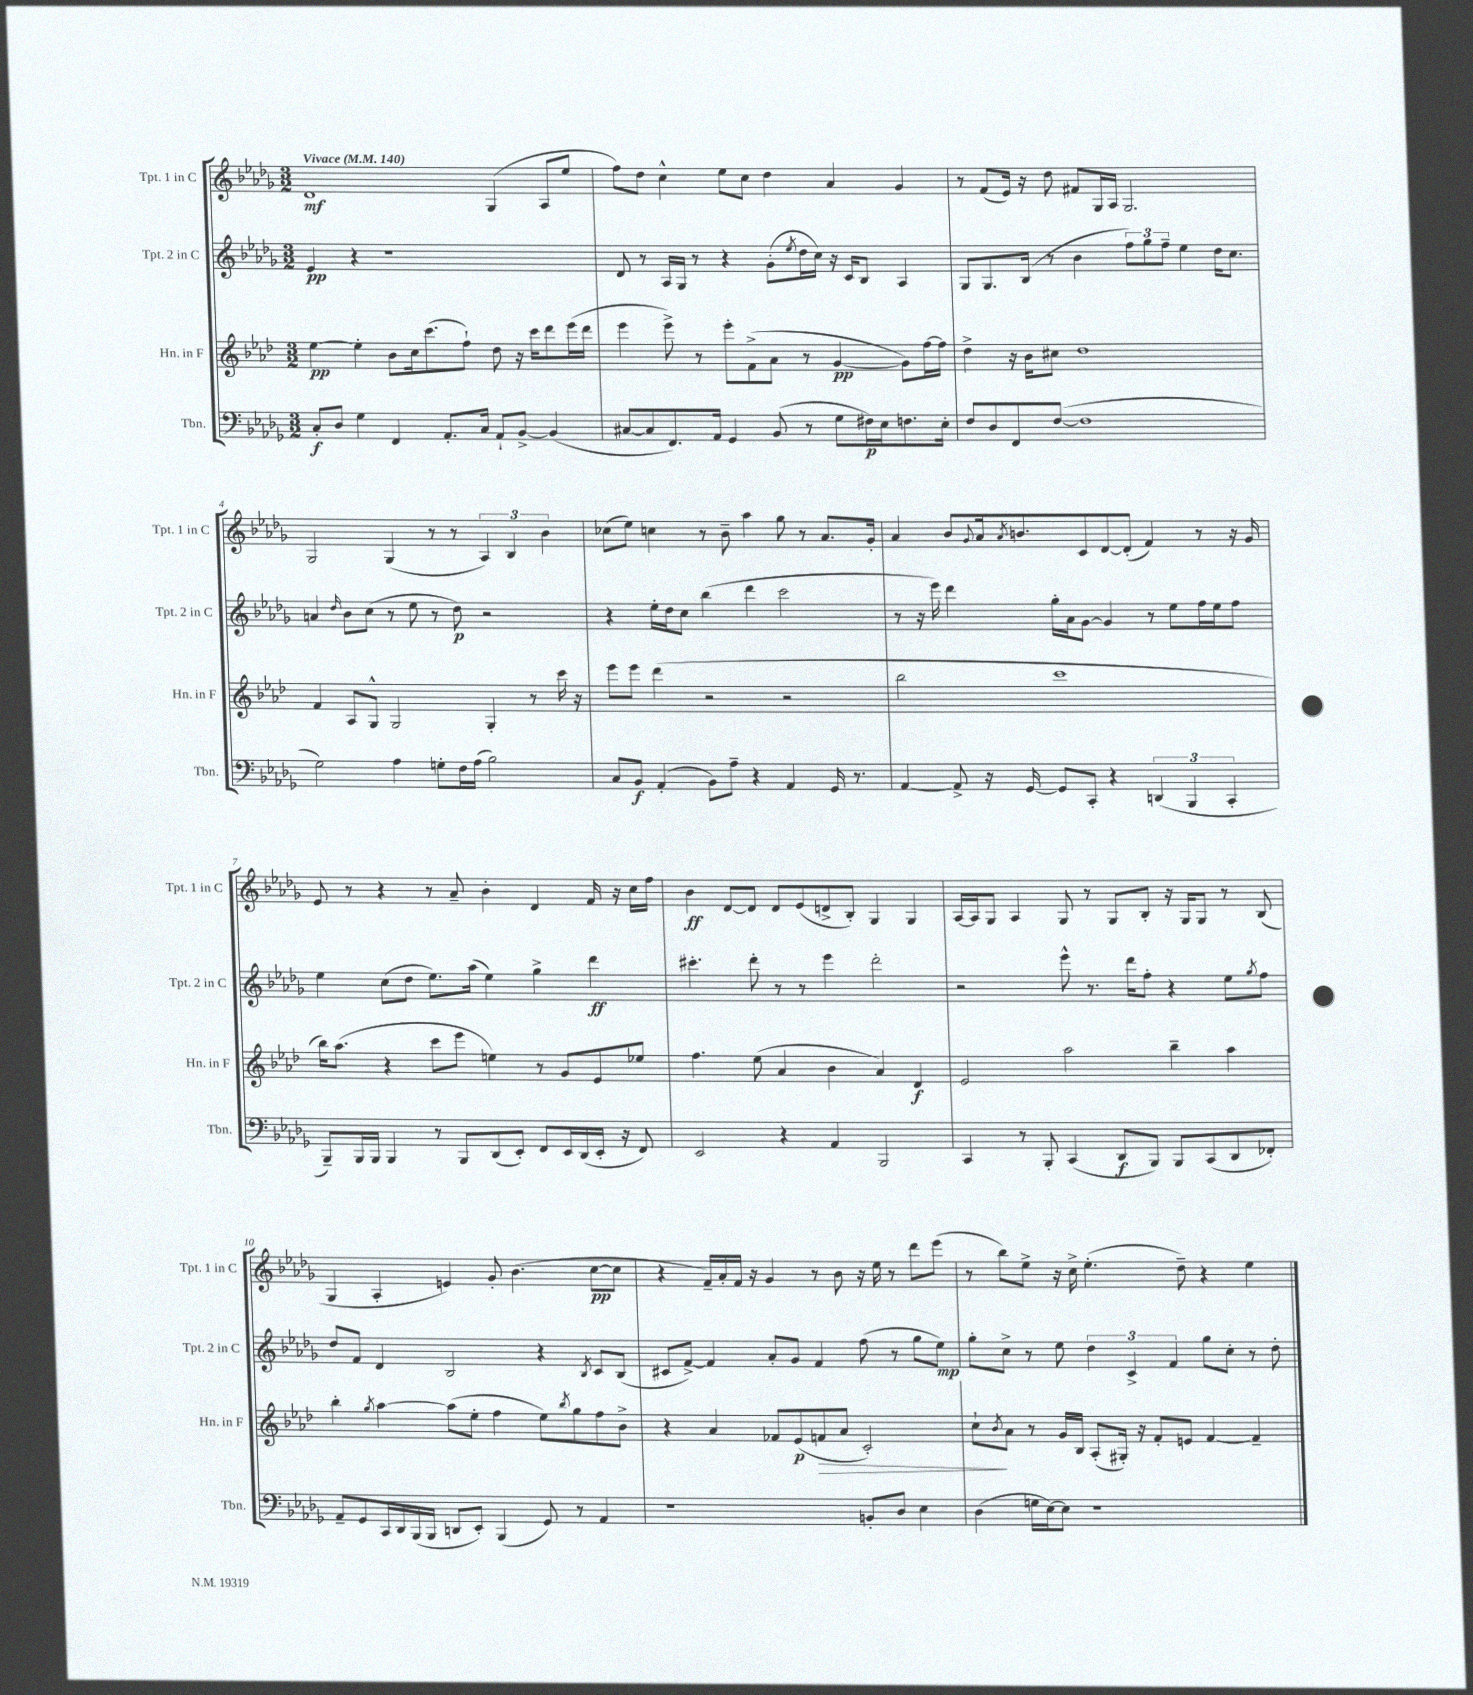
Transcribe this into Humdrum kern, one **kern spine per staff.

**kern	**dynam	**kern	**dynam	**kern	**dynam	**kern	**dynam
*part4	*part4	*part3	*part3	*part2	*part2	*part1	*part1
*staff4	*staff4	*staff3	*staff3	*staff2	*staff2	*staff1	*staff1
*I"Tbn.	*	*I"Hn. in F	*	*I"Tpt. 2 in C	*	*I"Tpt. 1 in C	*
*I'Tbn.	*	*I'Hn. in F	*	*I'Tpt. 2 in C	*	*I'Tpt. 1 in C	*
*clefF4	*	*clefG2	*	*clefG2	*	*clefG2	*
*k[b-e-a-d-g-]	*	*k[b-e-a-d-]	*	*k[b-e-a-d-g-]	*	*k[b-e-a-d-g-]	*
*M3/2	*	*M3/2	*	*M3/2	*	*M3/2	*
*MM140	*	*MM140	*	*MM140	*	*MM140	*
=1	=1	=1	=1	=1	=1	=1	=1
!	!	!	!	!	!	!LO:TX:a:B:t=Vivace	!
8C'/L	f	[4ee-\	pp	4e-/	pp	1d-	mf
8D-/J	.	.	.	.	.	.	.
4G-\	.	4ee-'\]	.	4r	.	.	.
4FF/	.	8b-\L	.	1r	.	.	.
.	.	16cc\k	.	.	.	.	.
.	.	(8.ccc\	.	.	.	.	.
8.AA-'/L	.	.	.	.	.	.	.
.	.	8ff`\J)	.	.	.	.	.
16C/Jk	.	.	.	.	.	.	.
8AA-`/L	.	8dd-\	.	.	.	(4G-/	.
[8BB-^/J	.	16r	.	.	.	.	.
.	.	16ccc\KL	.	.	.	.	.
(4BB-/]	.	8ddd-\	.	.	.	8A-/L	.
.	.	(16eee-\L	.	.	.	8ee-/J	.
.	.	16ddd-\JJ	.	.	.	.	.
=2	=2	=2	=2	=2	=2	=2	=2
[8C#X/L	.	4eee-\	.	8d-/	.	8ff\L)	.
8C#/]	.	.	.	8r	.	8dd-\J	.
8.FF/)	.	8eee-^\)	.	16A-/LL	.	4cc^^\	.
.	.	.	.	16G-/JJ	.	.	.
.	.	8r	.	8r	.	.	.
16AA-/Jk	.	.	.	.	.	.	.
4GG-/	.	8eee-'\L	.	4r	.	8ee-\L	.
.	.	(8f^\	.	.	.	8cc\J	.
(8BB-/	.	8a-\J	.	(8g-'\L	.	4dd-\	.
.	.	.	.	8qee-/	.	.	.
8r	.	8r	.	16dd-\L	.	.	.
.	.	.	.	16cc\JJ)	.	.	.
8G-\L	.	[4g/	pp	16r	.	4a-/	.
.	.	.	.	16c/KL	.	.	.
16F#X\L)	p	.	.	8B-/J	.	.	.
16E-\J	.	.	.	.	.	.	.
8.Fn\	.	8g\L])	.	4A-/	.	4g-/	.
.	.	[16ff\L	.	.	.	.	.
16E-'\Jk	.	16ff\JJ]	.	.	.	.	.
=3	=3	=3	=3	=3	=3	=3	=3
8F/L	.	4dd-^\	.	8G-/L	.	8r	.
8D-/	.	.	.	8.G-/	.	(8f/L	.
8FF/	.	16r	.	.	.	16e-/Jk)	.
.	.	16b-\KL	.	(16B-/Jk	.	16r	.
([8F/J	.	8cc#X\J	.	8r	.	8dd-\	.
1F]	.	1dd-	.	4b-\	.	8f#X/L	.
.	.	.	.	.	.	16G-/L	.
.	.	.	.	.	.	16A-/JJ	.
.	.	.	.	12ff\L)	.	2.G-/	.
.	.	.	.	12gg-\	.	.	.
.	.	.	.	12ff~\J	.	.	.
.	.	.	.	4ee-\	.	.	.
.	.	.	.	16dd-\KL	.	.	.
.	.	.	.	8.cc\J	.	.	.
!!LO:LB:g=z
=4	=4	=4	=4	=4	=4	=4	=4
2G-\)	.	4f/	.	4an/	.	2G-/	.
.	.	.	.	16qqdd-/	.	.	.
.	.	8A-/L	.	8b-\L	.	.	.
.	.	8G^^/J	.	(8cc\J	.	.	.
4A-\	.	2G/	.	8r	.	(4G-/	.
.	.	.	.	8ee-\	.	.	.
8Gn'\L	.	.	.	8r	.	8r	.
16F\L	.	.	.	8dd-\)	p	8r	.
(16A-\JJ	.	.	.	.	.	.	.
2B-\)	.	4G'/	.	2r	.	6A-/)	.
.	.	.	.	.	.	6B-/	.
.	.	8r	.	.	.	.	.
.	.	.	.	.	.	6b-\	.
.	.	16ccc\	.	.	.	.	.
.	.	16r	.	.	.	.	.
=5	=5	=5	=5	=5	=5	=5	=5
8C/L	.	8eee-\L	.	4r	.	(8cc-X\L	.
8BB-/J	f	8eee-\J	.	.	.	8ee-\J)	.
(4AA-'/	.	(4ddd-\	.	16ee-'\LL	.	4ccn\	.
.	.	.	.	16dd-\J	.	.	.
.	.	.	.	8cc\J	.	.	.
8BB-\L)	.	2r	.	(4bb-\	.	8r	.
8A-~\J	.	.	.	.	.	8b-~\	.
4r	.	.	.	4ddd-\	.	4aa-\	.
4AA-/	.	2r	.	2ccc\	.	8gg-\	.
.	.	.	.	.	.	8r	.
16GG-/	.	.	.	.	.	8.a-/L	.
8.r	.	.	.	.	.	.	.
.	.	.	.	.	.	16g-'/Jk	.
=6	=6	=6	=6	=6	=6	=6	=6
[4AA-/	.	2bb-\	.	8r	.	4a-/	.
.	.	.	.	16r	.	.	.
.	.	.	.	16eee-\)	.	.	.
8AA-^/]	.	.	.	4ddd-\	.	8b-/L	.
.	.	.	.	.	.	8qqg-/	.
16r	.	.	.	.	.	16a-/k	.
.	.	.	.	.	.	8qa-/	.
[16GG-/	.	.	.	.	.	8.bn/	.
8GG-/L]	.	1ccc	.	16gg-'\LL	.	.	.
.	.	.	.	16a-\J	.	.	.
8CC'/J	.	.	.	[8g-\J	.	8c/	.
4r	.	.	.	4g-/]	.	[8d-/	.
.	.	.	.	.	.	(8d-'/J]	.
(6DDn/	.	.	.	8r	.	4f/)	.
.	.	.	.	8ee-\L	.	.	.
6BBB-/	.	.	.	.	.	.	.
.	.	.	.	16ff\L	.	8r	.
.	.	.	.	16ee-\J	.	.	.
6CC'/	.	.	.	.	.	.	.
.	.	.	.	8ff\J	.	16r	.
.	.	.	.	.	.	16g-/	.
!!LO:LB:g=z
=7	=7	=7	=7	=7	=7	=7	=7
8BBB-~/L)	.	16bb-\KL)	.	4ee-\	.	8e-/	.
.	.	(8.aa-\J	.	.	.	.	.
16BBB-/L	.	.	.	.	.	8r	.
16BBB-/JJ	.	.	.	.	.	.	.
4BBB-/	.	4r	.	(8cc\L	.	4r	.
.	.	.	.	8dd-\J	.	.	.
8r	.	8ccc\L	.	8.ee-\L)	.	8r	.
8BBB-/L	.	8eee-\J	.	.	.	8a-~/	.
.	.	.	.	(16aa-\Jk	.	.	.
(8DD-/	.	4een\)	.	4ee-\)	.	4b-'\	.
8EE-'/J)	.	.	.	.	.	.	.
8FF/L	.	8r	.	4gg-^\	.	4d-/	.
16EE-/L	.	8g/L	.	.	.	.	.
(16DD-/	.	.	.	.	.	.	.
16EE-'/JJ	.	8e-/	.	4ddd-\	ff	16f/	.
16r	.	.	.	.	.	16r	.
8FF/)	.	8ee-X/J	.	.	.	16cc\LL	.
.	.	.	.	.	.	16ff\JJ	.
=8	=8	=8	=8	=8	=8	=8	=8
2EE-/	.	4.ff\	.	4.ccc#X'\	.	4b-\	ff
.	.	.	.	.	.	[8d-/L	.
.	.	(8ee-\	.	8ddd-'\	.	8d-/J]	.
4r	.	4a-/	.	8r	.	8d-/L	.
.	.	.	.	8r	.	(8e-/	.
4AA-/	.	4b-\	.	4eee-\	.	8dn^/	.
.	.	.	.	.	.	8B-'/J)	.
2BBB-/	.	4a-/)	.	2ddd-'\	.	4G-/	.
.	.	4d-/	f	.	.	4G-/	.
=9	=9	=9	=9	=9	=9	=9	=9
4CC/	.	2e-/	.	2r	.	[16A-/LL	.
.	.	.	.	.	.	16A-/J]	.
.	.	.	.	.	.	8G-/J	.
8r	.	.	.	.	.	4A-/	.
8BBB-'/	.	.	.	.	.	.	.
(4CC/	.	2aa-\	.	8eee-^^\	.	8G-/	.
.	.	.	.	8.r	.	8r	.
8DD-/L	f	.	.	.	.	8G-/L	.
.	.	.	.	16ddd-\KL	.	.	.
8BBB-/J)	.	.	.	8ff'\J	.	8B-'/J	.
8BBB-/L	.	4bb-~\	.	4r	.	16r	.
.	.	.	.	.	.	16G-/KL	.
(8CC/	.	.	.	.	.	8G-/J	.
8DD-/	.	4aa-\	.	8ee-\L	.	8r	.
.	.	.	.	8qgg-/	.	.	.
8FF-X'/J)	.	.	.	8ff\J	.	(8B-/	.
!!LO:LB:g=z
=10	=10	=10	=10	=10	=10	=10	=10
8AA-~/L	.	4bb-'\	.	8dd-/L	.	4G-/	.
8GG-/	.	.	.	8f/J	.	.	.
.	.	8qgg/	.	.	.	.	.
16CC/L	.	[4aa-\	.	4d-/	.	4A-'/	.
16DD-/	.	.	.	.	.	.	.
(16BBB-/	.	.	.	.	.	.	.
16BBB-/JJ	.	.	.	.	.	.	.
8DDn/L	.	(8aa-\L]	.	2B-/	.	4en/)	.
8EE-'/J)	.	8ee-'\J	.	.	.	.	.
(4BBB-/	.	4ff\	.	.	.	8g-'/	.
.	.	.	.	.	.	(4.b-\	.
8GG-/)	.	8ee-\L)	.	4r	.	.	.
.	.	8qbb-/	.	.	.	.	.
8r	.	8gg\	.	.	.	.	.
.	.	.	.	8qB-/	.	.	.
4AA-/	.	8ff\	.	8c/L	.	[8cc\L	pp
.	.	8b-^\J	.	(8B-/J	.	8cc\J]	.
=11	=11	=11	=11	=11	=11	=11	=11
1r	.	4r	.	8c#X/L	.	4r	.
.	.	.	.	[8f^/J)	.	.	.
.	.	4a-/	.	4f/]	.	16f~/LL)	.
.	.	.	.	.	.	16a-'/	.
.	.	.	.	.	.	16f/JJ	.
.	.	.	.	.	.	16r	.
.	.	8f-X/L	.	8a-'/L	.	4g-/	.
.	.	(8e-/	p	8g-/J	.	.	.
!	!	!	!LO:HP:b	!	!	!	!
.	.	8fn/	>	4f/	.	8r	.
.	.	8a-/J	.	.	.	8b-\	.
8BBn'/L	.	2c'/)	.	(8ff\	.	16r	.
.	.	.	.	.	.	16ee-\	.
8D-/J	.	.	.	8r	.	8r	.
4E-\	.	.	.	8gg-\L	.	8ddd-\L	.
.	.	.	.	8ee-\J)	mp	(8eee-\J	.
=12	=12	=12	=12	=12	=12	=12	=12
(4D-\	.	8cc`\L	.	8gg-'\L	.	8r	.
.	.	8qb-/	.	.	.	.	.
.	.	8a-\J	]	8cc^\J	.	8bb-\L)	.
16Gn\LL	.	8r	.	8r	.	8ee-^\J	.
[16E-\J)	.	.	.	.	.	.	.
8E-\J]	.	16g/LL	.	8ee-\	.	16r	.
.	.	16B-/JJ	.	.	.	16cc^\	.
1r	.	(8A-'/L	.	6dd-\	.	(4.ee-'\	.
.	.	16G#X'/Jk)	.	.	.	.	.
.	.	.	.	6c^/	.	.	.
.	.	16r	.	.	.	.	.
.	.	8f'/L	.	.	.	.	.
.	.	.	.	6f/	.	.	.
.	.	8en/J	.	.	.	8dd-~\)	.
.	.	[4f/	.	8gg-\L	.	4r	.
.	.	.	.	8cc'\J	.	.	.
.	.	4f~/]	.	8r	.	4ee-\	.
.	.	.	.	8dd-'\	.	.	.
==	==	==	==	==	==	==	==
*-	*-	*-	*-	*-	*-	*-	*-
